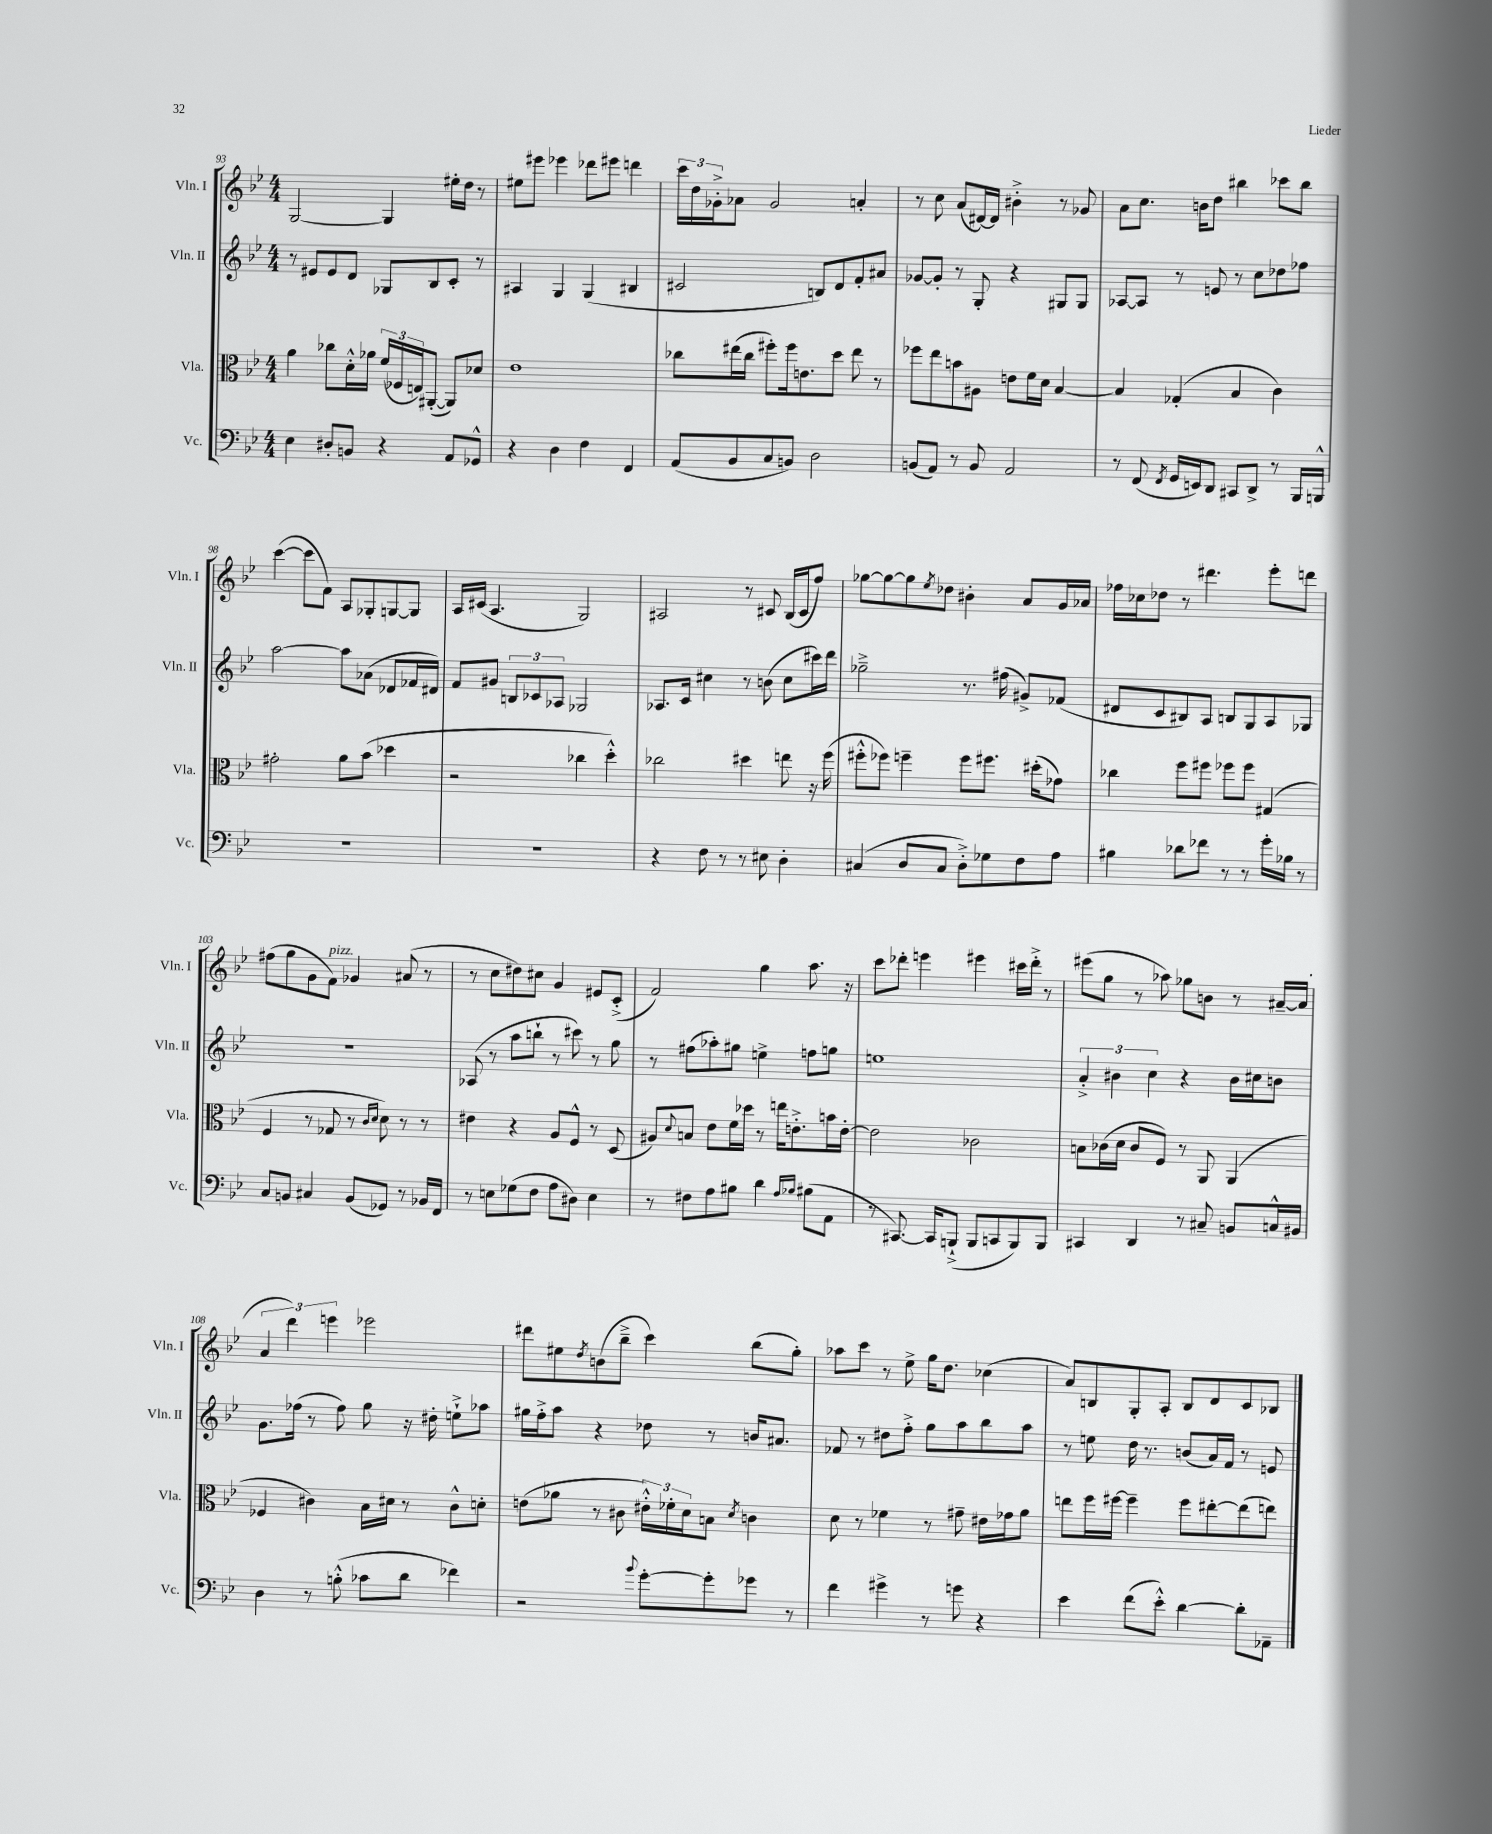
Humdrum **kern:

**kern	**kern	**kern	**kern
*part4	*part3	*part2	*part1
*staff4	*staff3	*staff2	*staff1
*I"Vc.	*I"Vla.	*I"Vln. II	*I"Vln. I
*I'Vc.	*I'Vla.	*I'Vln. II	*I'Vln. I
*clefF4	*clefC3	*clefG2	*clefG2
*k[b-e-]	*k[b-e-]	*k[b-e-]	*k[b-e-]
*M4/4	*M4/4	*M4/4	*M4/4
=93	=93	=93	=93
4E-\	4a\	8r	[2G/
.	.	8e#X/L	.
8D#X'/L	8cc-X\L	8e#/	.
8BBn/J	16d'^^\L	8d/J	.
.	16a-X\JJ	.	.
4r	(24f/LL	8G-X/L	4G/]
.	24F-X/	.	.
.	24En/J)	.	.
.	([8AA#X'/J	8B-/	.
8AA/L	8AA#/L])	8c'/J	16ee#X'\LL
.	.	.	16dd\JJ
8GG-X^^/J	8d-X/J	8r	8r
=94	=94	=94	=94
4r	1e-	4A#X/	8ee#X\L
.	.	.	8eee#X\J
4D\	.	4G/	4eee-X\
4F\	.	(4G/	8ddd-X\L
.	.	.	8eee#X\J
4FF/	.	4B#X/	4dddn\
=95	=95	=95	=95
(8AA/L	8cc-X\L	2c#X/	24ccc\LL
.	.	.	24dd\
.	.	.	24g-X'^\J
8BB-/	(16ee#X\L	.	8a-X\J
.	16cc-\JJ	.	.
8C/	8ff#X'\L)	.	2g-/
8BBn/J)	16ff#\k	.	.
.	8.en\	.	.
2D\	.	8Bn/L)	.
.	8dd\J	8d/	.
.	8ee#\	8f'/	4an'/
.	8r	8a#X/J	.
=96	=96	=96	=96
(8BBn/L	8ff-X\L	[8g-X/L	8r
8AA/J)	8ee-\	8g-'/J]	8cc\
8r	8bn\	8r	(8a/L
8BB/	8A#X\J	8G'/	[16d#X/L)
.	.	.	16d#/JJ]
2AA/	8en\L	4r	4b#X'^\
.	16f\L	.	.
.	16d\JJ	.	.
.	[4B-/	8G#X/L	8r
.	.	8G#/J	8g-X/
=97	=97	=97	=97
8r	4B-/]	[8A-X/L	8a\L
(8FF/	.	8A-/J]	8.cc\J
8qFF/	.	.	.
16GG/LL	(4G-X'/	8r	.
16EEn/J)	.	.	16bn\KL
8DD/J	.	8en/	8dd\J
8CC#X/L	4B-/	8r	4bb#X\
8DD^/J	.	8cc\L	.
8r	4c\)	8dd-X\	8ccc-X\L
16BBB-/LL	.	8ff-X\J	8bb#\J
16BBBn^^/JJ	.	.	.
!!LO:LB:g=z
=98	=98	=98	=98
1r	2g#X'\	[2aa\	([4ccc\
.	.	.	8ccc\L]
.	.	.	8f\J)
.	8a\L	8aa\L]	8A/L
.	(8b-\J	(8a-X\J	8G-X'/
.	4dd-X\	8d-X/L	[8Gn/
.	.	16f-X/L	8G/J]
.	.	16d#X/JJ)	.
=99	=99	=99	=99
1r	2r	8f/L	16A/LL
.	.	.	(16c#X/JJ
.	.	8g#X/J	4.A/
.	.	12Bn/L	.
.	.	12c-X/	.
.	.	12A-X/J	.
.	4cc-X\	2G-X/	2G/)
.	4dd'^^\)	.	.
=100	=100	=100	=100
4r	2cc-X\	8.A-X/L	2A#X/
.	.	16c/Jk	.
8F\	.	4cc#X\	.
8r	.	.	.
8r	4dd#X\	8r	8r
8E#X\	.	(8bn\	8c#X/
4D'\	8een\	8cc#\L	(16B-/LL
.	.	.	16c#/J
.	16r	16ccc#X\L)	8ff/J)
.	(16ff\	16ddd\JJ	.
=101	=101	=101	=101
(4C#X/	8ff#X'^^\L	2gg-X~^\	[8gg-X\L
.	8ff-X\J)	.	8gg-\_
8D/L	4ffn~\	.	8gg-\]
.	.	.	8qee-/
8C#/J	.	.	8dd-X\J
8D'^\L)	8ff\L	8.r	4b#X'\
8G-X\	8.ff#X\J	.	.
.	.	(16ff#X\	.
8F\	.	8g#X^/L)	8a/L
.	(16dd#X'\KL	.	.
8A\J	8g-X\J)	(8f-X/J	16g/L
.	.	.	16a-X/JJ
=102	=102	=102	=102
4B#X\	4cc-X\	8d#X/L	16ff-X\LL
.	.	.	16cc-X\J
.	.	8c/	8dd-X\J
8d-X\L	8ff\L	8B#X/)	8r
8f-X\J	8ff#X\J	8A/J	4.ddd#X\
8r	8ff-X\L	8Bn/L	.
8r	8ff-\J	8G/	.
16g'\LL	(4G#X/	8A/	8eee-'\L
16B-X\JJ	.	.	.
8r	.	8G-X/J	8dddn\J
!!LO:LB:g=z
=103	=103	=103	=103
8C/L	4F/	1r	(8ff#X\L
8BBn/J	.	.	8gg\
4C#X/	8r	.	8g\
!	!	!	!LO:TX:a:i:t=pizz.
.	8G-X/	.	8f\J)
(8BB/L	8r	.	4g-X/
.	16qqc/LL	.	.
.	16qqd/JJ	.	.
8GG-X/J)	8d\)	.	.
8r	8r	.	(8a#X/
16BB-X/LL	8r	.	8r
16FF/JJ	.	.	.
=104	=104	=104	=104
8r	4e#X\	(8A-X/	8r
8En\L	.	8r	8cc\L
(8G-X\	4r	8aa\L	8dd#X\)
8F\J	.	8bbn`\J	8cc#X\J
8A\L	8A/L	8r	4g/
8D#X\J)	8F^^/J	8ccc#X\)	.
4E\	8r	8r	8e#X/L
.	(8D/	8gg\	(8c'^/J
=105	=105	=105	=105
8r	8A#X/L)	8r	2f/)
.	8qqd/	.	.
8F#X\L	8Bn/J	(8ff#X\L	.
8A\	8e-\L	8aa-X'\)	.
8B#X\J	16f\L	8gg#X\J	.
.	16dd-X\JJ	.	.
4d\	8r	4een^\	4gg\
.	16een\KL	.	.
.	8.en'^\	.	.
16qqA/LL	.	.	.
16qqB-X/JJ	.	.	.
(8B#X\L	.	8ffn\L	8.aa\
8AA\J	16bn\L	8ggn\J	.
.	[16e'\JJ	.	16r
=106	=106	=106	=106
8r	2e\]	1een	8ccc\L
[8.CC#X/)	.	.	8ddd-X'\J
.	.	.	4eeen\
16CC#/KL]	.	.	.
(8BBBn`^/J	.	.	.
8BBB/L	2c-X\	.	4eee#X\
8CCn/	.	.	.
8BBB/)	.	.	16ccc#X\LL
.	.	.	16ddd-'^\JJ
8BBB/J	.	.	8r
=107	=107	=107	=107
4CC#X/	8Bn\L	6a'^/	(8eee#X\L
.	(16c-X\L	.	8gg\J
.	.	6b#X\	.
.	16d\JJ	.	.
4DD/	8c-/L	.	8r
.	.	6cc\	.
.	8F/J)	.	8aa-X\)
8r	8r	4r	8gg-X\L
8C#X~/	8AA/	.	8bn\J
8BBn/L	(4AA/	16b#\LL	8r
.	.	16cc#X\J	.
16Cn^^/L	.	8bn\J	[16a#X~/LL
16BB#X/JJ	.	.	(16a#/JJ]
!!LO:LB:g=z
=108	=108	=108	=108
4D\	4F-X/	8.g\L	6a/
.	.	.	6ddd\)
.	.	(16ff-X\Jk	.
8r	4c#X\)	8r	.
.	.	.	6eeen\
(8Bn'^^\	.	8ff-\)	.
8c-X\L	16B-\LL	8gg\	2eee-X\
.	16d#X\JJ	.	.
8d\J	8r	16r	.
.	.	16dd#X'\	.
4f-X\)	8c#^^\L	8een`^\L	.
.	8dn'\J	8aa-X\J	.
=109	=109	=109	=109
2r	(8en\L	16gg#X\LL	8ddd#X\L
.	.	16ff'^\J	.
.	8a-X\J	8aa\J	8ee#X\
.	.	.	8qdd/
.	8r	4r	(8bn\
.	8c#X\	.	8bb-~^\J
8qqb-/	.	.	.
[8g'\L	24e#X'^^\LL)	8dd-X\	4ccc\)
.	24f-X'\	.	.
.	24d\J	.	.
8g'\]	8Bn\J	8r	.
.	8qd/	.	.
8g-X\J	4cn\	16bn/KL	(8bb-\L
.	.	8.a#X/J	.
8r	.	.	8gg'\J)
=110	=110	=110	=110
4f\	8d\	8f-X/	8aa-X\L
.	8r	8r	8ccc\J
4g#X^\	4f-X\	8dd#X\L	8r
.	.	8ff'^\J	8ee-^\
8r	8r	8gg\L	16gg\KL
.	.	.	8.dd\J
8gn\	8g#X~\	8aa\	.
4r	16e#X\LL	8bb-\	(4cc-X\
.	16g-X\J	.	.
.	8a\J	8aa\J	.
=111	=111	=111	=111
4e-\	8een\L	8r	8a/L)
.	16ff\L	8een\	8Bn/
.	[16ff#X\JJ	.	.
(8f\L	4ff#~\]	16dd\	8G'/
.	.	8.r	.
8e-'^^\J)	.	.	8A'/J
[4d\	8ff#\L	(8bn/L	8B/L
.	[8ee#X'\	16a/L)	8d/
.	.	16f/JJ	.
8d'\L]	(8ee#\]	8r	8c/
8AA-X~\J	8een\J)	8en/	8B-X/J
==	==	==	==
*-	*-	*-	*-
